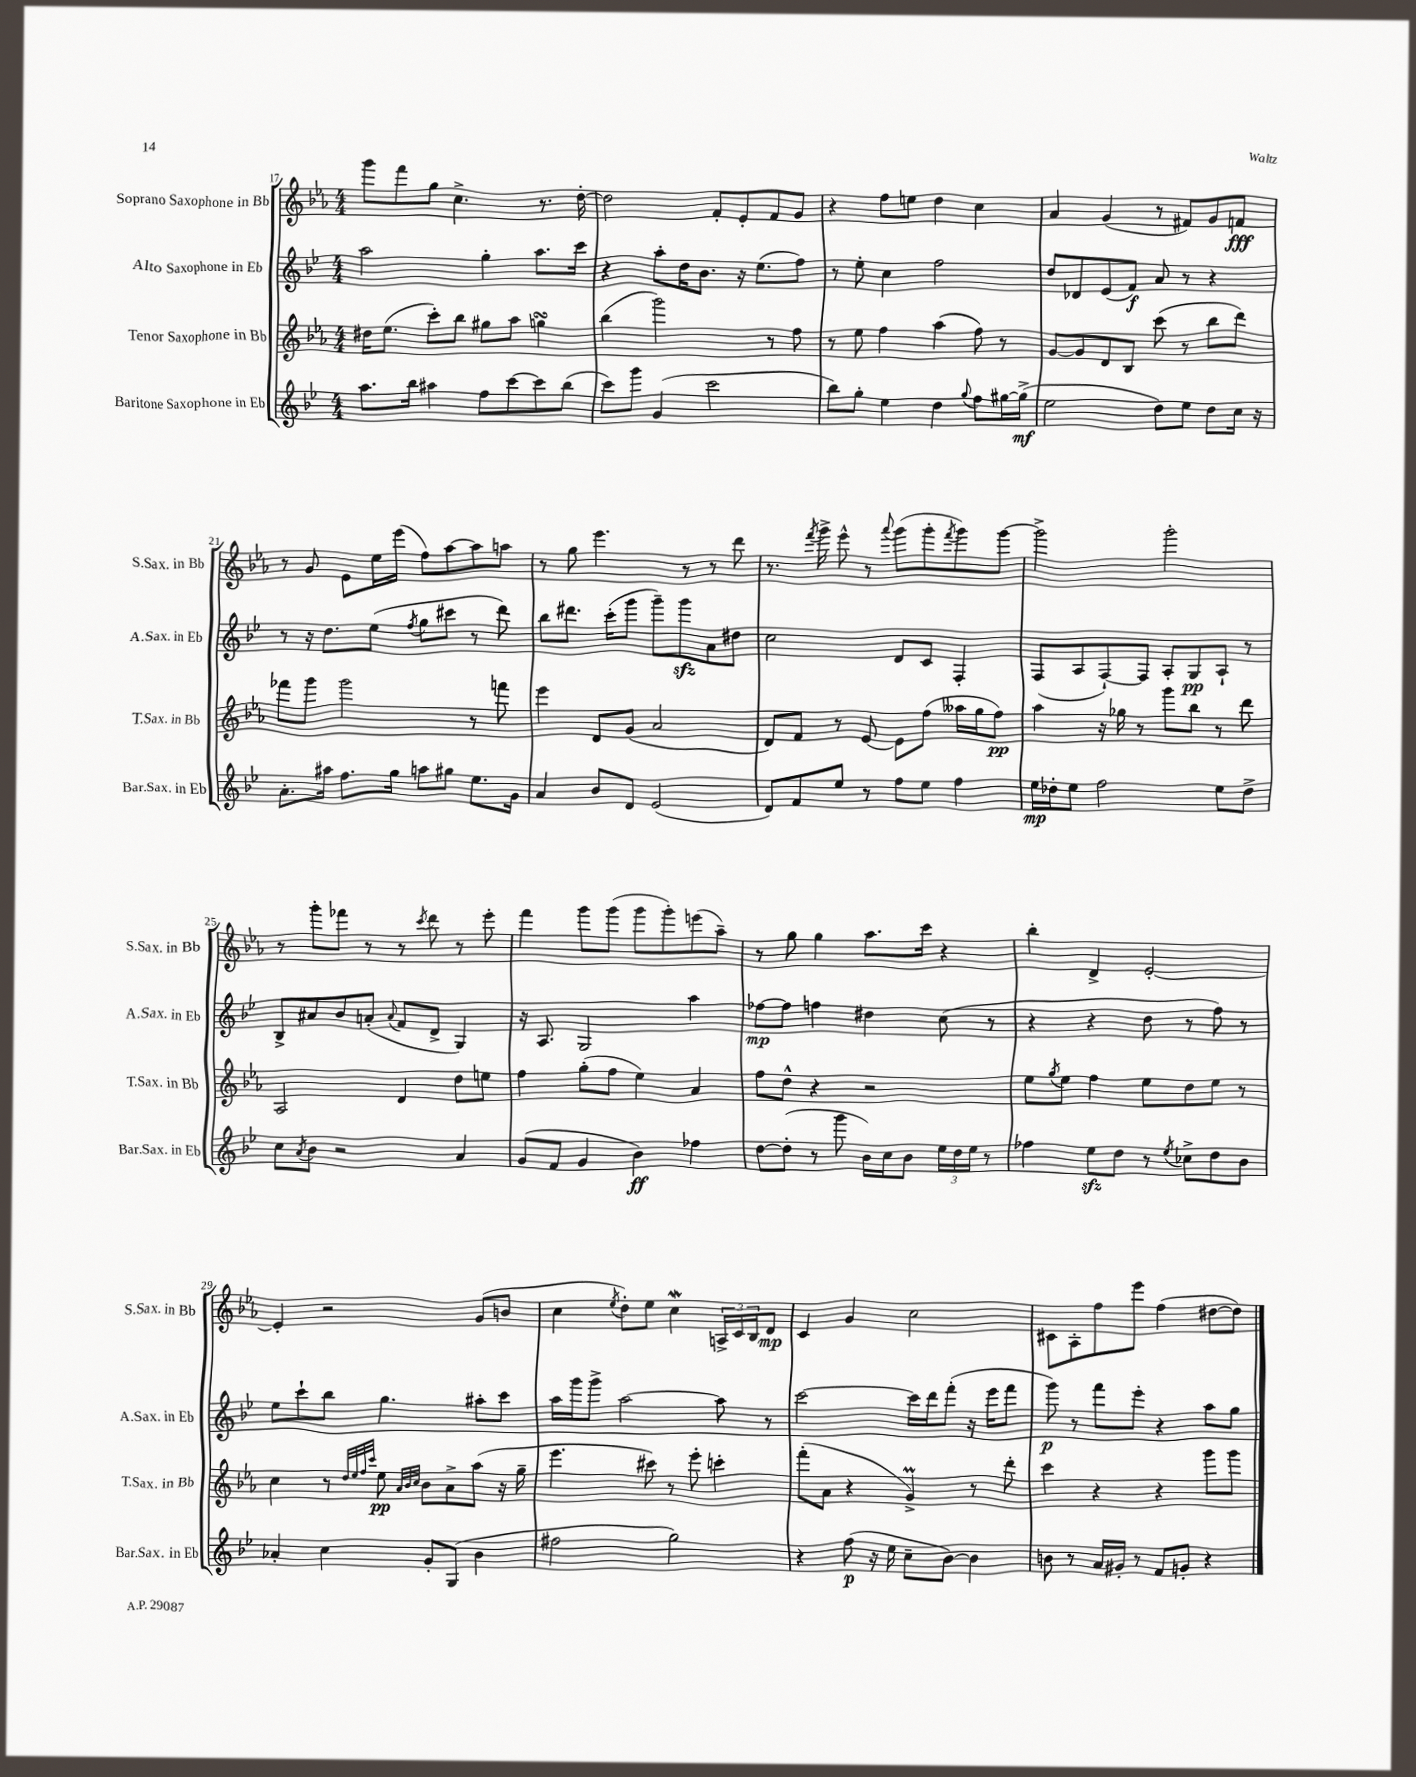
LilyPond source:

<<
\new StaffGroup <<
\new Staff = "s0" \with { instrumentName = "Soprano Saxophone in Bb" shortInstrumentName = "S.Sax. in Bb" } {
    \clef treble \key ees \major \numericTimeSignature \time 4/4
    g'''8 f'''8 g''8 c''4.-> r8. d''16~-. |
    d''2 f'8-. ees'8-. f'8 g'8 |
    r4 f''8 e''8 d''4 c''4 |
    aes'4 g'4( r8 fis'8) g'8 f'8\fff |
    r8 g'8 ees'8 ees''16 ees'''16( f''8) aes''8~ aes''8 a''8 |
    r8 g''8 ees'''4. r8 r8 d'''8 |
    r8. \acciaccatura { f'''8 } g'''16-> ees'''8-^ r8 \appoggiatura { aes'''8 } g'''8( g'''8-. \acciaccatura { f'''8 } g'''8) g'''8~ |
    g'''2-> g'''2-. |
    r8 g'''8-. fes'''8 r8 r8 \acciaccatura { c'''8 } d'''8 r8 ees'''8-. |
    f'''4 g'''8 g'''8( g'''8 g'''8-.) e'''8( aes''8--) |
    r8 g''8 g''4 aes''8. c'''16 r4 |
    bes''4-. d'4-> ees'2~-. |
    ees'4-. r2 g'8( b'8 |
    c''4 \acciaccatura { ees''8 } d''8-.) ees''8 c''4\mordent \tuplet 3/2 { a16-> c'16 bes16 } d'8\mp |
    c'4 g'4 c''2 |
    cis'8 aes8-. f''8 ees'''8 f''4( dis''8~ dis''8) \bar "|." |
}
\new Staff = "s1" \with { instrumentName = "Alto Saxophone in Eb" shortInstrumentName = "A.Sax. in Eb" } {
    \clef treble \key bes \major \numericTimeSignature \time 4/4
    a''2 g''4-. a''8. c'''16 |
    r4 a''8-. d''16 bes'8. r16 ees''8.( f''8) |
    r8 ees''8-. c''4 f''2 |
    d''8 des'8 ees'8( f'8\f) a'8 r8 r4 |
    r8 r16 d''8. ees''8( \acciaccatura { f''8 } g''8 cis'''8 r8 d'''8) |
    bes''8 dis'''8. c'''16-.( g'''8 g'''8--) g'''8\sfz a'8 dis''8 |
    c''2 d'8 c'8 f4-. |
    f8( a8 f8~-!) f8 a8-. g8\pp a8-! r8 |
    bes8-> ais'8 bes'8 a'8-.( \appoggiatura { a'8 } f'8 d'8-> g4) |
    r16 a8. g2 a''4 |
    fes''8~\mp fes''8 f''4 dis''4 c''8( r8 |
    r4 r4 d''8 r8 f''8) r8 |
    ees''8 c'''8-! bes''8 g''4. ais''8-. c'''8 |
    a''16 g'''16 g'''8-> a''2~ a''8 r8 |
    c'''2~ c'''16 d'''16 f'''8-.( r16 ees'''16 f'''8 |
    g'''8\p) r8 f'''8 ees'''8-. r4 a''8 g''8 \bar "|." |
}
\new Staff = "s2" \with { instrumentName = "Tenor Saxophone in Bb" shortInstrumentName = "T.Sax. in Bb" } {
    \clef treble \key ees \major \numericTimeSignature \time 4/4
    dis''16 ees''8.( c'''8-.) bes''8 gis''8 aes''8 g''4\turn |
    bes''4( g'''2) r8 f''8 |
    r8 ees''8 f''4 aes''4( f''8) r8 |
    g'8~ g'8 d'8 bes8 c'''8( r8 bes''8 d'''8) |
    fes'''8 g'''8 g'''2 r8 f'''8 |
    ees'''4 d'8 g'8( aes'2 |
    d'8) f'8 r8 ees'8~ ees'8 f''8( aeses''16 g''16 f''8\pp) |
    aes''4 r16 ges''16 r8 g'''8 bes''8 r8 d'''8 |
    aes2 d'4 d''8 e''8 |
    f''4 g''8-.( f''8 ees''4) aes'4 |
    f''8 d''8-^ r4 r2 |
    ees''8 \acciaccatura { g''8 } ees''8 f''4 ees''8 d''8 ees''8 r8 |
    c''4 r8 \grace { d''32 ees''32 f''32 c'''32 } ees''8\pp \grace { aes'32 bes'32 c''32 } bes'8 aes'8-> aes''8( r16 g''16-- |
    ees'''4. cis'''8) r8 ees'''8-. c'''4-. |
    f'''8-.( aes'8 r4 g'4->\prall) r8 d'''8-. |
    c'''4 r4 r4 g'''8 g'''8 \bar "|." |
}
\new Staff = "s3" \with { instrumentName = "Baritone Saxophone in Eb" shortInstrumentName = "Bar.Sax. in Eb" } {
    \clef treble \key bes \major \numericTimeSignature \time 4/4
    a''8. bes''16 ais''4 f''8 c'''8~ c'''8 bes''8( |
    c'''8) g'''8 g'4( c'''2 |
    bes''8) g''8-. ees''4 d''4 \appoggiatura { g''8 } f''8 gis''16~ gis''16->\mf( |
    ees''2 d''8) ees''8 d''8 c''16 r16 |
    a'8.-. ais''16 f''8. g''16 a''8 gis''8 ees''8. g'16 |
    a'4 bes'8 d'8 ees'2( |
    d'8) f'8 ees''8 r8 f''8 ees''8 f''4 |
    ees''16\mp des''16-. ees''8 f''2 ees''8 des''8-> |
    c''8 \acciaccatura { a'8 } bes'8 r2 a'4 |
    g'8( f'8 g'4 bes'4\ff) fes''4 |
    d''8~ d''8-.( r8 g'''8 bes'16) c''16 bes'8 \tuplet 3/2 { ees''16 d''16 ees''16 } r8 |
    fes''4 ees''8\sfz d''8 r8 \acciaccatura { ees''8 } ces''8-> d''8 bes'8 |
    aes'4-. c''4 g'8-. g8( bes'4 |
    fis''2 g''2) |
    r4 f''8\p( r16 ees''16 c''8-- bes'8~) bes'4 |
    b'8 r8 a'16 gis'16-. r8 f'8 g'8-. r4 \bar "|." |
}
>>
>>
\layout { \context { \Score currentBarNumber = #17 } }
